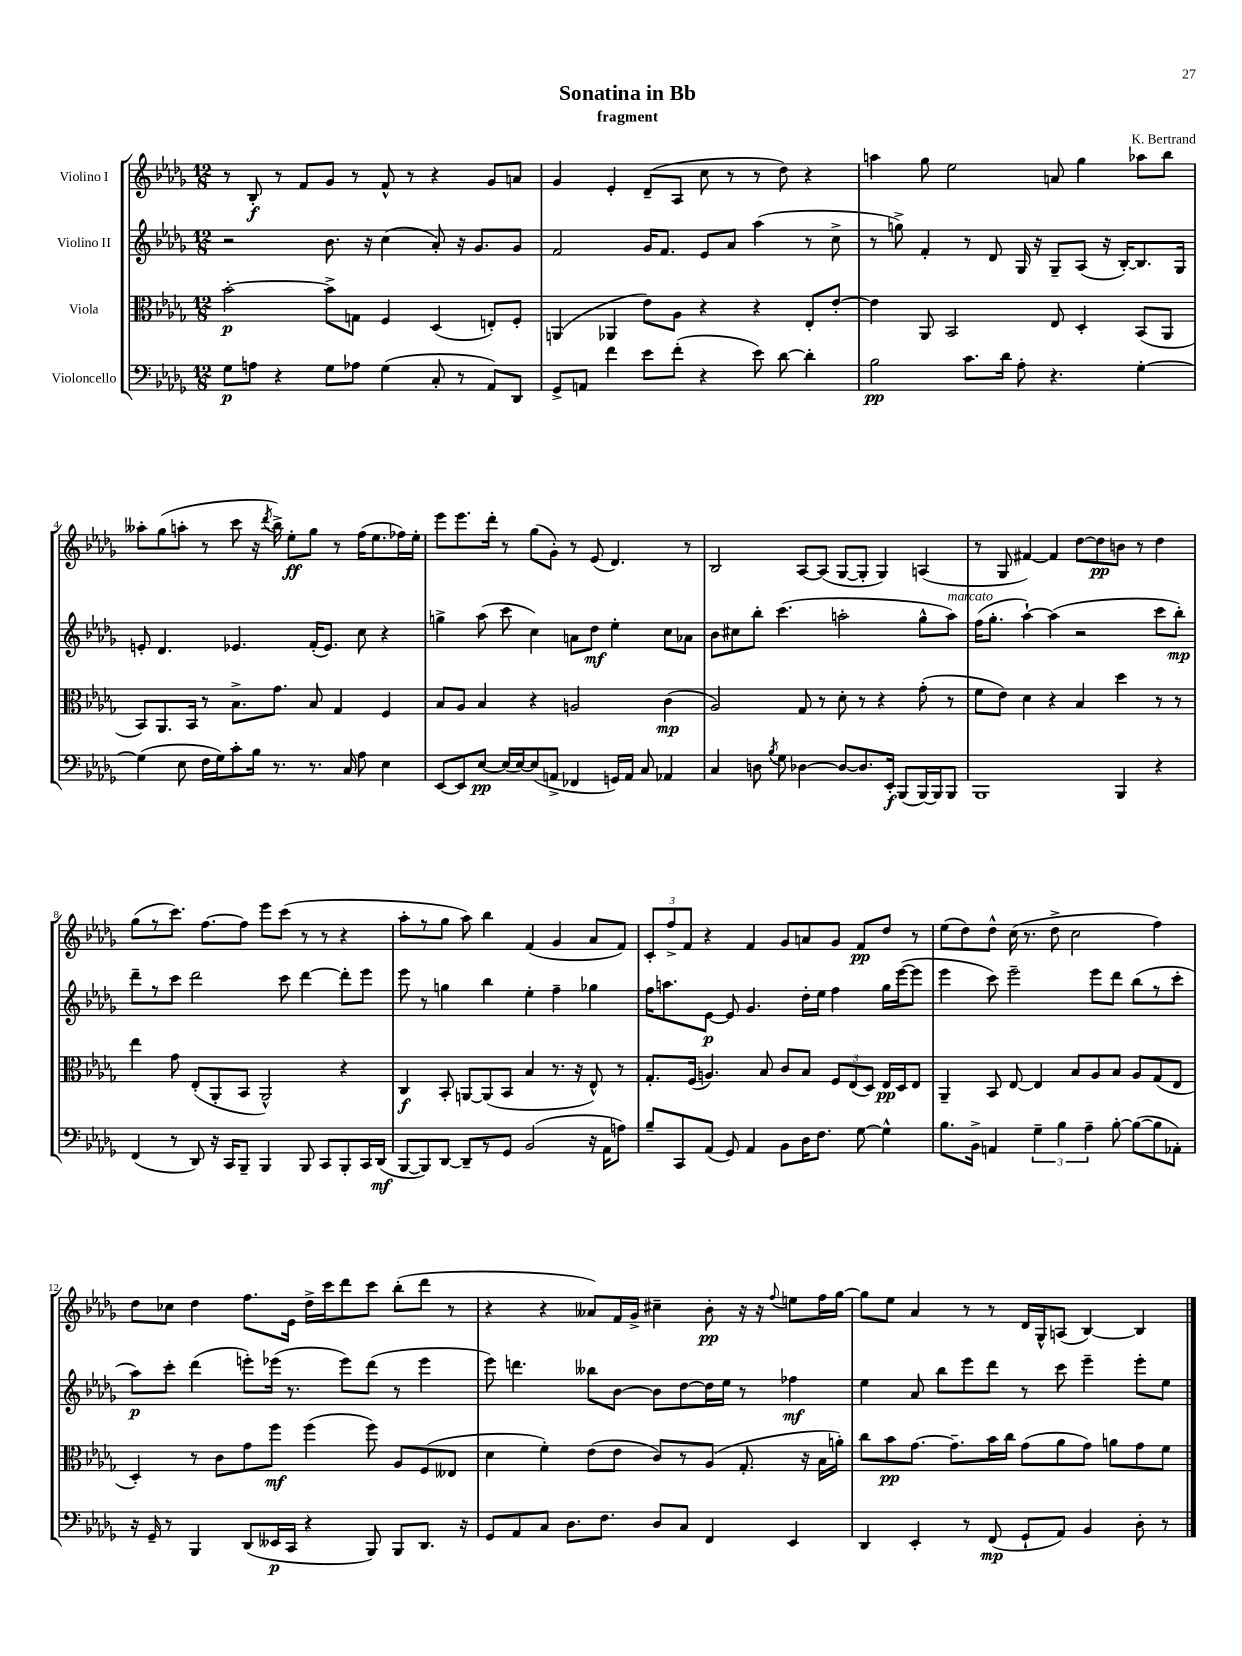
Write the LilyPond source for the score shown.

\header { title = "Sonatina in Bb" composer = "K. Bertrand" subtitle = "fragment" }
<<
\new StaffGroup <<
\new Staff = "s0" \with { instrumentName = "Violino I" } {
    \clef treble \key des \major \numericTimeSignature \time 12/8
    \autoBeamOff r8 bes8-.\f r8 f'8[ ges'8] r8 f'8-^ r8 r4 ges'8[ a'8] |
    ges'4 ees'4-. des'8[--( aes8] c''8 r8 r8 des''8) r4 |
    a''4 ges''8 ees''2 a'8 ges''4 aes''8[ bes''8] |
    aeses''8[-. ges''8( a''8]-. r8 c'''8 r16 \acciaccatura { des'''8 } bes''16->) ees''8[-.\ff ges''8] r8 f''16[( ees''8. fes''16) ees''16]-. |
    ees'''8[ ees'''8. des'''16]-. r8 ges''8[( ges'8]-.) r8 ees'8( des'4.) r8 |
    bes2 aes8[~ aes8]( ges8[~ ges8]-. ges4) a4( |
    r8 ges8 fis'4~) fis'4 des''8[~ des''8\pp b'8] r8 des''4 |
    ges''8[( r8 c'''8.]) f''8.[~ f''8] ees'''8[ c'''8]( r8 r8 r4 |
    aes''8[-. r8 ges''8] aes''8) bes''4 f'4( ges'4 aes'8[ f'8]) |
    \tuplet 3/2 { c'8[-. f''8-> f'8] } r4 f'4 ges'8[ a'8 ges'8] f'8[\pp des''8] r8 |
    ees''8[( des''8) des''8]-^ c''16( r8. des''8-> c''2 f''4) |
    des''8[ ces''8] des''4 f''8.[ ees'16] des''16[-> c'''16 des'''8 c'''8] bes''8[-.( des'''8] r8 |
    r4 r4 aeses'8[) f'16 ges'16]-> cis''4-- bes'8-.\pp r16 r16 \appoggiatura { f''8 } e''8[ f''16 ges''16]~ |
    ges''8[ ees''8] aes'4 r8 r8 des'16[ ges16-^ a8]( bes4~) bes4 \bar "|." |
}
\new Staff = "s1" \with { instrumentName = "Violino II" } {
    \clef treble \key des \major \numericTimeSignature \time 12/8
    \autoBeamOff r2 bes'8. r16 c''4( aes'8-.) r16 ges'8.[ ges'8] |
    f'2 ges'16[ f'8.] ees'8[ aes'8] aes''4( r8 c''8-> |
    r8 g''8->) f'4-. r8 des'8 ges16 r16 ges8[-- aes8]( r16 bes16[~-.) bes8. ges16] |
    e'8-. des'4. ees'4. f'16[-.( ees'8.]) c''8 r4 |
    g''4-> aes''8( c'''8 c''4) a'8[ des''8]\mf ees''4-. c''8[ aes'8] |
    bes'8[ cis''8 bes''8]-. c'''4.( a''2-. ges''8[-^ a''8]^\markup { \italic "marcato" }) |
    f''16[( ges''8.]-. aes''4~-!) aes''4( r2 c'''8[ bes''8]-.\mp) |
    des'''8[-- r8 c'''8] des'''2 c'''8 des'''4~ des'''8[-. ees'''8] |
    ees'''8 r8 g''4 bes''4 ees''4-. f''4-- ges''4 |
    f''16[ a''8. ees'8]~\p ees'8 ges'4. des''16[-. ees''16] f''4 ges''16[ ees'''16~( ees'''8] |
    ees'''4 c'''8) ees'''2-- ees'''8[ des'''8] bes''8[( r8 c'''8]-. |
    aes''8[\p) c'''8]-. des'''4( e'''8[-.) ees'''16]( r8. ees'''8[) des'''8]( r8 ees'''4 |
    ees'''8) d'''4. beses''8[ bes'8]~ bes'8[ des''8~ des''16 ees''16] r8 fes''4\mf |
    ees''4 aes'8 bes''8[ ees'''8 des'''8] r8 c'''8 ees'''4-- ees'''8[-. ees''8] \bar "|." |
}
\new Staff = "s2" \with { instrumentName = "Viola" } {
    \clef alto \key des \major \numericTimeSignature \time 12/8
    \autoBeamOff bes'2~-.\p bes'8[-> g8] f4 des4( e8[-.) f8]-. |
    a,4( aes,4 ees'8[) aes8] r4 r4 ees8[-. ees'8]~-. |
    ees'4 aes,8 bes,2 ees8 des4-. bes,8[( aes,8] |
    bes,8[) aes,8. bes,16] r8 bes8.[-> ges'8.] bes8 ges4 f4 |
    bes8[ aes8] bes4 r4 a2 c'4\mp( |
    aes2) ges8 r8 des'8-. r8 r4 ges'8-.( r8 |
    f'8[ ees'8]) des'4 r4 bes4 des''4 r8 r8 |
    ees''4 ges'8 ees8[-.( aes,8-. bes,8] aes,2-^) r4 |
    c4\f bes,8-. a,8[~ a,8( bes,8] bes4 r8. r16 ees8-^) r8 |
    ges8.[-. f16]( a4.) bes8 c'8[ bes8] \tuplet 3/2 { f8[ ees8( des8]) } ees16[\pp des16 ees8] |
    aes,4-- bes,8 ees8~ ees4 bes8[ aes8 bes8] aes8[ ges8( ees8] |
    des4-.) r8 c'8[ ges'8 f''8]\mf f''4( f''8) aes8[ f8( eeses8] |
    des'4 f'4-.) ees'8[( ees'8] c'8[) r8 aes8]( ges8.-. r16 bes16[ a'16]-.) |
    c''8[ bes'8\pp ges'8.]~ ges'8.[-- bes'16 c''16] ges'8[( aes'8 ges'8]) a'8[ ges'8 f'8] \bar "|." |
}
\new Staff = "s3" \with { instrumentName = "Violoncello" } {
    \clef bass \key des \major \numericTimeSignature \time 12/8
    \autoBeamOff ges8[\p a8] r4 ges8[ aes8] ges4( c8-. r8 aes,8[) des,8] |
    ges,8[-> a,8] f'4 ees'8[ f'8]-.( r4 ees'8) des'8~ des'4-. |
    bes2\pp c'8.[ des'16] aes8-. r4. ges4~-. |
    ges4( ees8 f16[ ges16) c'8-. bes16] r8. r8. c16 aes8 ees4 |
    ees,8[~ ees,8 ees8]~\pp ees16[( ees16~) ees8( a,8]-> fes,4 g,16[) a,16] c8 aes,4 |
    c4 d8 \acciaccatura { bes8 } ges8 des4~ des8[~ des8. ees,16]-.\f bes,,8[( bes,,16~) bes,,16 bes,,8] |
    bes,,1 bes,,4 r4 |
    f,4( r8 des,8) r16 c,16[ bes,,8]-- bes,,4 bes,,8 c,8[ bes,,8-. c,16 des,16]\mf( |
    bes,,8[~ bes,,8) des,8]~ des,8[-- r8 ges,8] bes,2( r16 aes,16[ a8]) |
    bes8[-- c,8 aes,8]( ges,8) aes,4 bes,8[ des16 f8.] ges8~ ges4-^ |
    bes8.[ bes,16]-> a,4 \tuplet 3/2 { ges4-- bes4 aes4-- } bes8~-. bes8[~( bes8 aes,8]-.) |
    r16 ges,16-- r8 bes,,4 des,8[( eeses,16\p c,16] r4 bes,,8) bes,,8[ des,8.] r16 |
    ges,8[ aes,8 c8] des8.[ f8.] des8[ c8] f,4 ees,4 |
    des,4 ees,4-. r8 f,8\mp( ges,8[-! aes,8]) bes,4 des8-. r8 \bar "|." |
}
>>
>>
